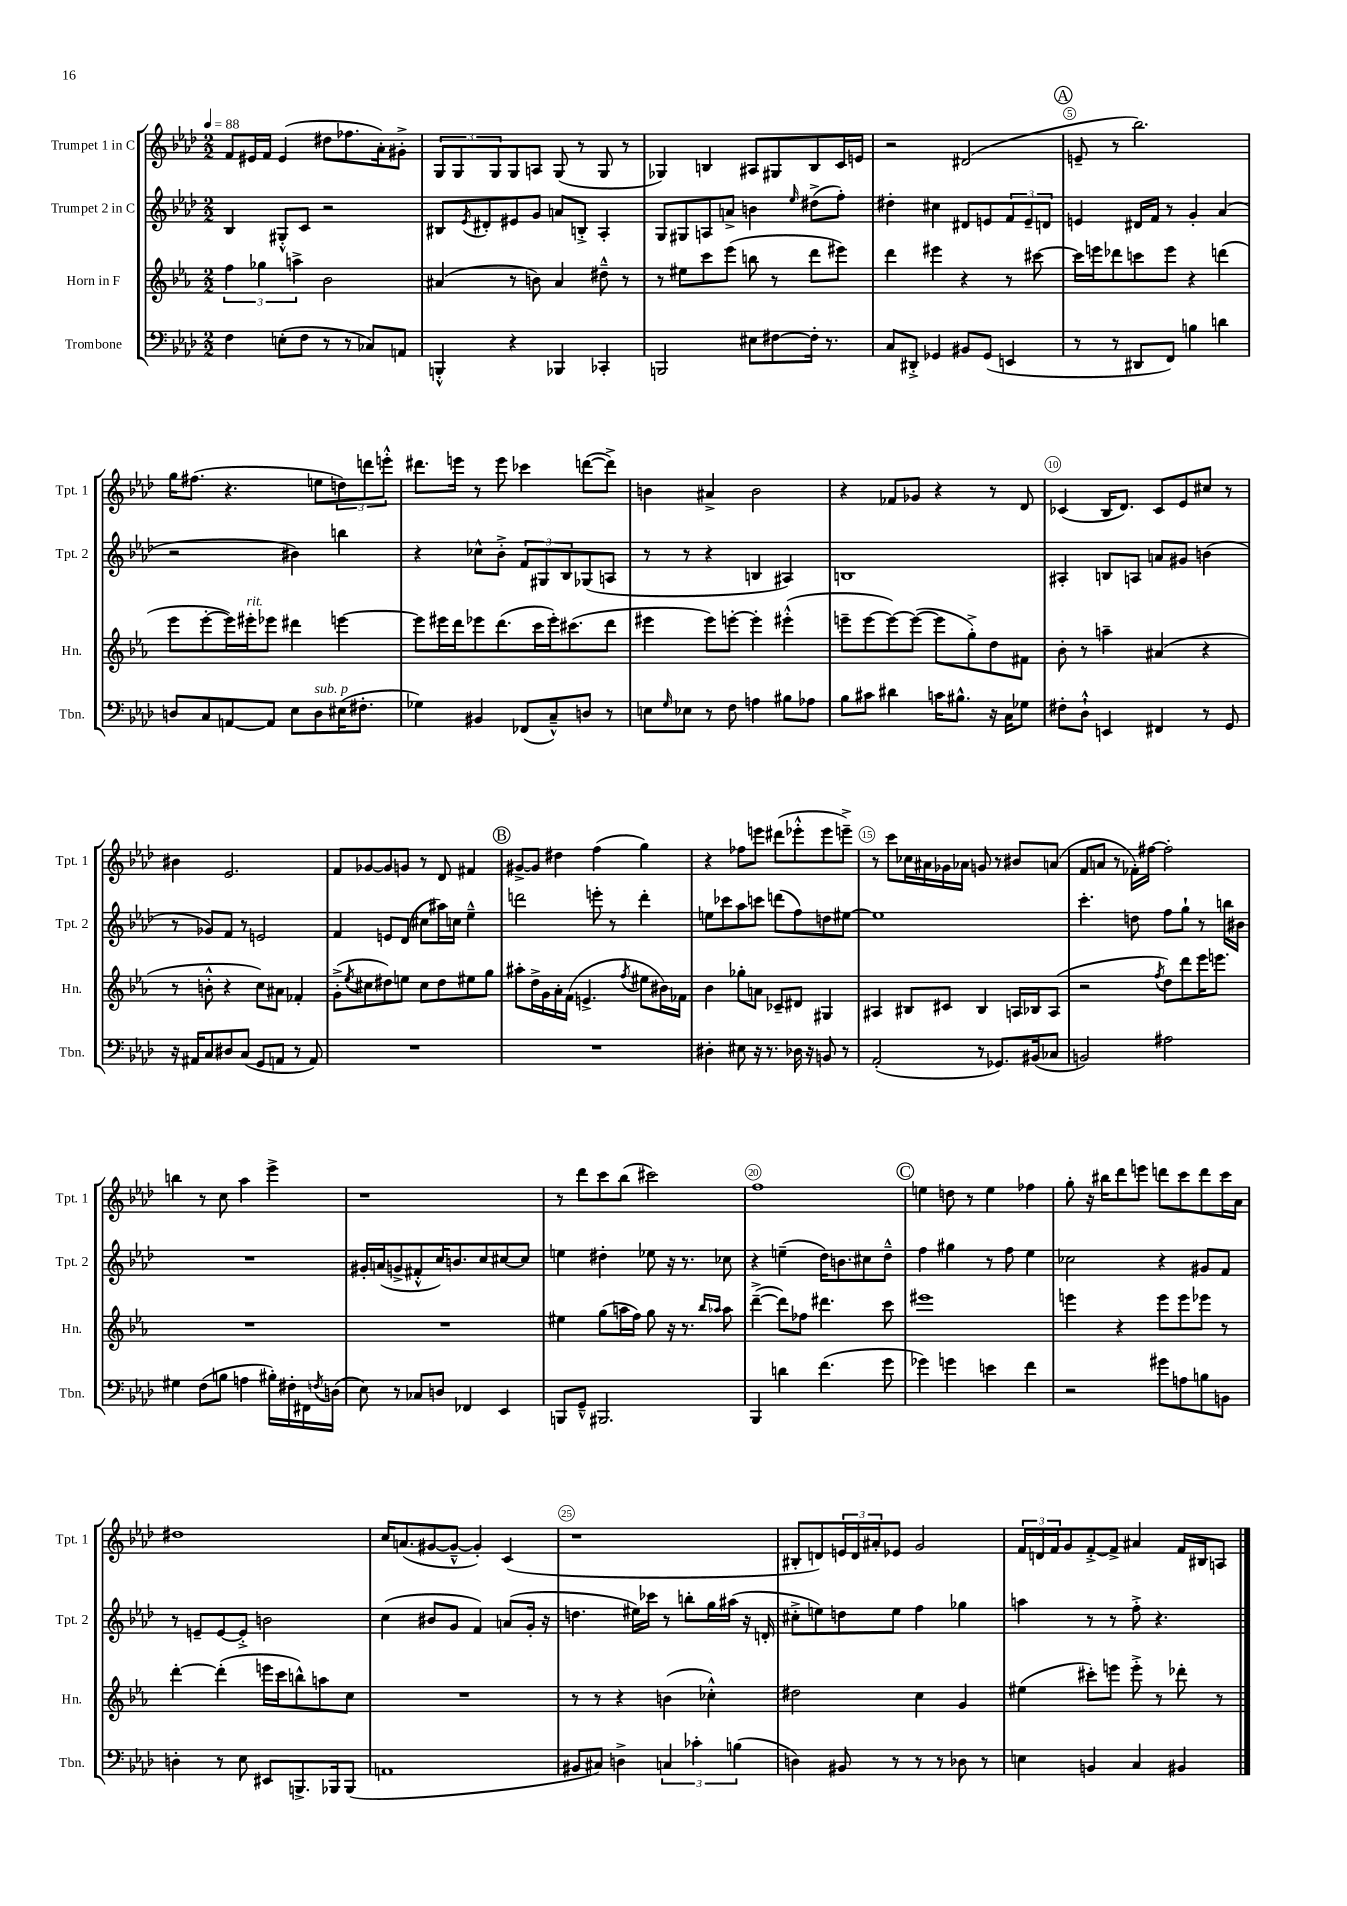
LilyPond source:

<<
\new StaffGroup <<
\new Staff = "s0" \with { instrumentName = "Trumpet 1 in C" shortInstrumentName = "Tpt. 1" } {
    \clef treble \key aes \major \numericTimeSignature \time 2/2 \tempo 4 = 88
    f'8 eis'16 f'16 eis'4( dis''8 fes''8. aes'16-.) gis'8-.-> |
    \tuplet 3/2 { g8 g8 g8 } g8 a8 g8( r8 g8 r8 |
    ges4) b4 ais8 gis8 b8 c'16 e'16 |
    r2 dis'2( |
    \mark \markup { \circle "A" } e'8-- r8 bes''2.) |
    g''16 fis''8.( r4. e''8 \tuplet 3/2 { d''8) d'''8 e'''8-.-^ } |
    dis'''8. e'''16 r8 e'''8 ces'''4 d'''8~( d'''8->) |
    b'4 ais'4-> b'2 |
    r4 fes'8 ges'8 r4 r8 des'8 |
    ces'4( bes16 des'8.) ces'8 ees'8 cis''8 r8 |
    bis'4 ees'2. |
    f'8 ges'8~ ges'8 g'8 r8 des'8 fis'4 |
    \mark \markup { \circle "B" } gis'8~-> gis'8 dis''4 f''4( g''4) |
    r4 fes''8 e'''8 dis'''8( ees'''8-.-^ ees'''8 e'''8--->) |
    r8 c'''8 ces''16 ais'16 ges'16 aes'16 g'8 r8 bis'8 a'8( |
    f'8 a'8 r8 fes'16-.) fis''16~ fis''2-. |
    b''4 r8 c''8 aes''4 ees'''4-> |
    r1 |
    r8 des'''8 c'''8 bes''8( cis'''2) |
    f''1 |
    \mark \markup { \circle "C" } e''4 d''8 r8 e''4 fes''4 |
    g''8-. r16 bis''16 des'''8 e'''8 d'''8 c'''8 d'''8 c'''16 aes'16 |
    dis''1 |
    c''16 a'8.( gis'8~ gis'8~---^ gis'4-.) c'4( |
    r1 |
    bis8-. d'8) \tuplet 3/2 { e'16 d'16 ais'16-. } ees'8 g'2 |
    \tuplet 3/2 { f'16 d'16 f'16 } g'8 f'8~-.-> f'8-> ais'4 f'16 bis16 a8 \bar "|." |
}
\new Staff = "s1" \with { instrumentName = "Trumpet 2 in C" shortInstrumentName = "Tpt. 2" } {
    \clef treble \key aes \major \numericTimeSignature \time 2/2
    bes4 gis8-.-^ c'8 r2 |
    bis8 \acciaccatura { ees'8 } dis'8-. eis'8 g'8 a'8 b8-.-> aes4-. |
    g8 gis8 a8 a'8-> b'4 \grace { ees''16 } dis''8->( f''8-.) |
    dis''4-. cis''4 dis'8 e'8 \tuplet 3/2 { f'8 e'8-- d'8 } |
    \mark \markup { \circle "A" } e'4 dis'16 f'16 r8 g'4-. aes'4( |
    r2 bis'4) b''4 |
    r4 ces''8-^ bes'8-.-> \tuplet 3/2 { f'8 gis8 bes8 } ges8( a8 |
    r8 r8 r4 b4 ais4) |
    b1 |
    ais4-. b8 a8 a'8 gis'8 b'4( |
    r8 ges'8) f'8 r8 e'2 |
    f'4 e'8 des'8( cis''8 ais''16) c''16 ees''4---^ |
    \mark \markup { \circle "B" } d'''2 e'''8-. r8 d'''4-. |
    e''8 ces'''8 aes''8 c'''8 d'''8( f''8) d''8 eis''8~ |
    eis''1 |
    c'''4.-. d''8 f''8 g''8-! r8 b''16 bis'16 |
    R1 |
    gis'16-. a'16( g'8-> fis'8-.-^ c''16) b'8. c''8 cis''8~ cis''8 |
    e''4 dis''4-. ees''8 r16 r8. ces''8 |
    r4 e''4--( des''16) b'8. cis''8 des''8---^ |
    \mark \markup { \circle "C" } f''4 gis''4 r8 f''8 ees''4 |
    ces''2 r4 gis'8 f'8 |
    r8 e'8-- e'8~ e'8-.-> b'2 |
    c''4( bis'8 g'8 f'4) a'8( g'16-. r16 |
    d''4. eis''16) ces'''16 r8 b''8-. g''16 ais''16( r16 d'16-. |
    cis''8-.-> e''8) d''8 e''8 f''4 ges''4 |
    a''4 r8 r8 f''8-.-> r4. \bar "|." |
}
\new Staff = "s2" \with { instrumentName = "Horn in F" shortInstrumentName = "Hn." } {
    \clef treble \key ees \major \numericTimeSignature \time 2/2
    \tuplet 3/2 { f''4 ges''4 a''4-> } bes'2 |
    ais'4( r8 b'8) ais'4 dis''8---^ r8 |
    r8 eis''8 c'''8 ees'''8( b''8 r8 d'''8 eis'''8) |
    d'''4 eis'''4 r4 r8 cis'''8~ |
    \mark \markup { \circle "A" } cis'''16 e'''16 des'''8 c'''8 e'''8 r4 d'''4( |
    ees'''8 ees'''8~-. ees'''16) eis'''16-.^\markup { \italic "rit." } ees'''8 dis'''4 e'''4~ |
    e'''8 eis'''16 d'''16 ees'''8 d'''8.( c'''16 ees'''16-.) cis'''8.( d'''8 |
    eis'''4 eis'''8) e'''8~-. e'''4-. eis'''4-.-^( |
    e'''8-- e'''8~ e'''8~) e'''8~( e'''8 g''8-.->) d''8 fis'8 |
    bes'8-. r8 a''4-- ais'4( r4 |
    r8 b'8-.-^ r4 c''8) ais'8 fes'4-. |
    g'8-.->( \acciaccatura { ees''8 } cis''8 dis''8) e''8 cis''8 dis''8 eis''8 g''8 |
    \mark \markup { \circle "B" } ais''8-. d''16-> g'16 aes'16-. f'16( e'4.-> \acciaccatura { f''8 } eis''8 bis'16) fes'16 |
    bes'4 ges''8-. a'8 ces'8-- dis'8 gis4 |
    ais4 bis8 cis'8 bis4 a16 bes16 a8( |
    r2 \acciaccatura { f''8 } d''8) d'''8 ees'''16 e'''8. |
    R1 |
    R1 |
    eis''4 g''8( a''16 f''16) g''8 r16 r8. \grace { bes''16 aes''16 } aes''8 |
    d'''4~--->( d'''8) fes''8 dis'''4. c'''8 |
    \mark \markup { \circle "C" } eis'''1 |
    e'''4 r4 e'''8 e'''8 ees'''8 r8 |
    d'''4~-. d'''4-.( e'''16 c'''16 b''8-^) a''8 c''8 |
    R1 |
    r8 r8 r4 b'4( ces''4-.-^) |
    dis''2 c''4 g'4 |
    eis''4( cis'''8-.) e'''8 e'''8-.-> r8 des'''8-. r8 \bar "|." |
}
\new Staff = "s3" \with { instrumentName = "Trombone" shortInstrumentName = "Tbn." } {
    \clef bass \key aes \major \numericTimeSignature \time 2/2
    f4 e8-.( f8 r8 r8 ces8) a,8 |
    b,,4-.-^ r4 bes,,4 ces,4-. |
    b,,2 eis8 fis8~ fis16-. r8. |
    c8 dis,8-.-> ges,4 bis,8 ges,8( e,4 |
    \mark \markup { \circle "A" } r8 r8 dis,8 f,8) b4 d'4 |
    d8 c8 a,8~ a,8 ees8 d8^\markup { \italic "sub. p" } eis16( fis8.-. |
    ges4) bis,4 fes,8( c8---^) d8 r8 |
    e8 \grace { g16 } ees8 r8 f8 a4 bis8 aes8 |
    bes8 cis'8 dis'4 c'16 bis8.-^ r16 c16 ges8 |
    fis8-. des8-!-^ e,4 fis,4 r8 g,8 |
    r16 ais,16 c8 dis8 c8( g,8 a,8 r8 a,8) |
    R1 |
    \mark \markup { \circle "B" } R1 |
    dis4-. eis8 r16 r8. des16 r16 b,8 r8 |
    aes,2-.( r8 ges,8.) bis,16( ces8 |
    b,2) ais2 |
    gis4 f8( b8 a4 bis16-.) fis16-. fis,16 \acciaccatura { f8 } d16( |
    ees8) r8 ces8 d8 fes,4 ees,4 |
    b,,8 g,8---^ bis,,2. |
    bes,,4 d'4 f'4.( g'8 |
    \mark \markup { \circle "C" } ges'4) g'4 e'4 f'4 |
    r2 gis'8 a8 b8 b,8 |
    d4-. r8 ees8 eis,8 b,,8.-> bes,,16 bes,,8( |
    a,1 |
    bis,8 cis8) d4-> \tuplet 3/2 { c4 ces'4-. b4( } |
    d4) bis,8 r8 r8 r8 des8 r8 |
    e4 b,4 c4 bis,4 \bar "|." |
}
>>
>>
\layout { \context { \Score \override BarNumber.break-visibility = ##(#f #t #t) barNumberVisibility = #(every-nth-bar-number-visible 5) \override BarNumber.stencil = #(make-stencil-circler 0.1 0.3 ly:text-interface::print) } }
